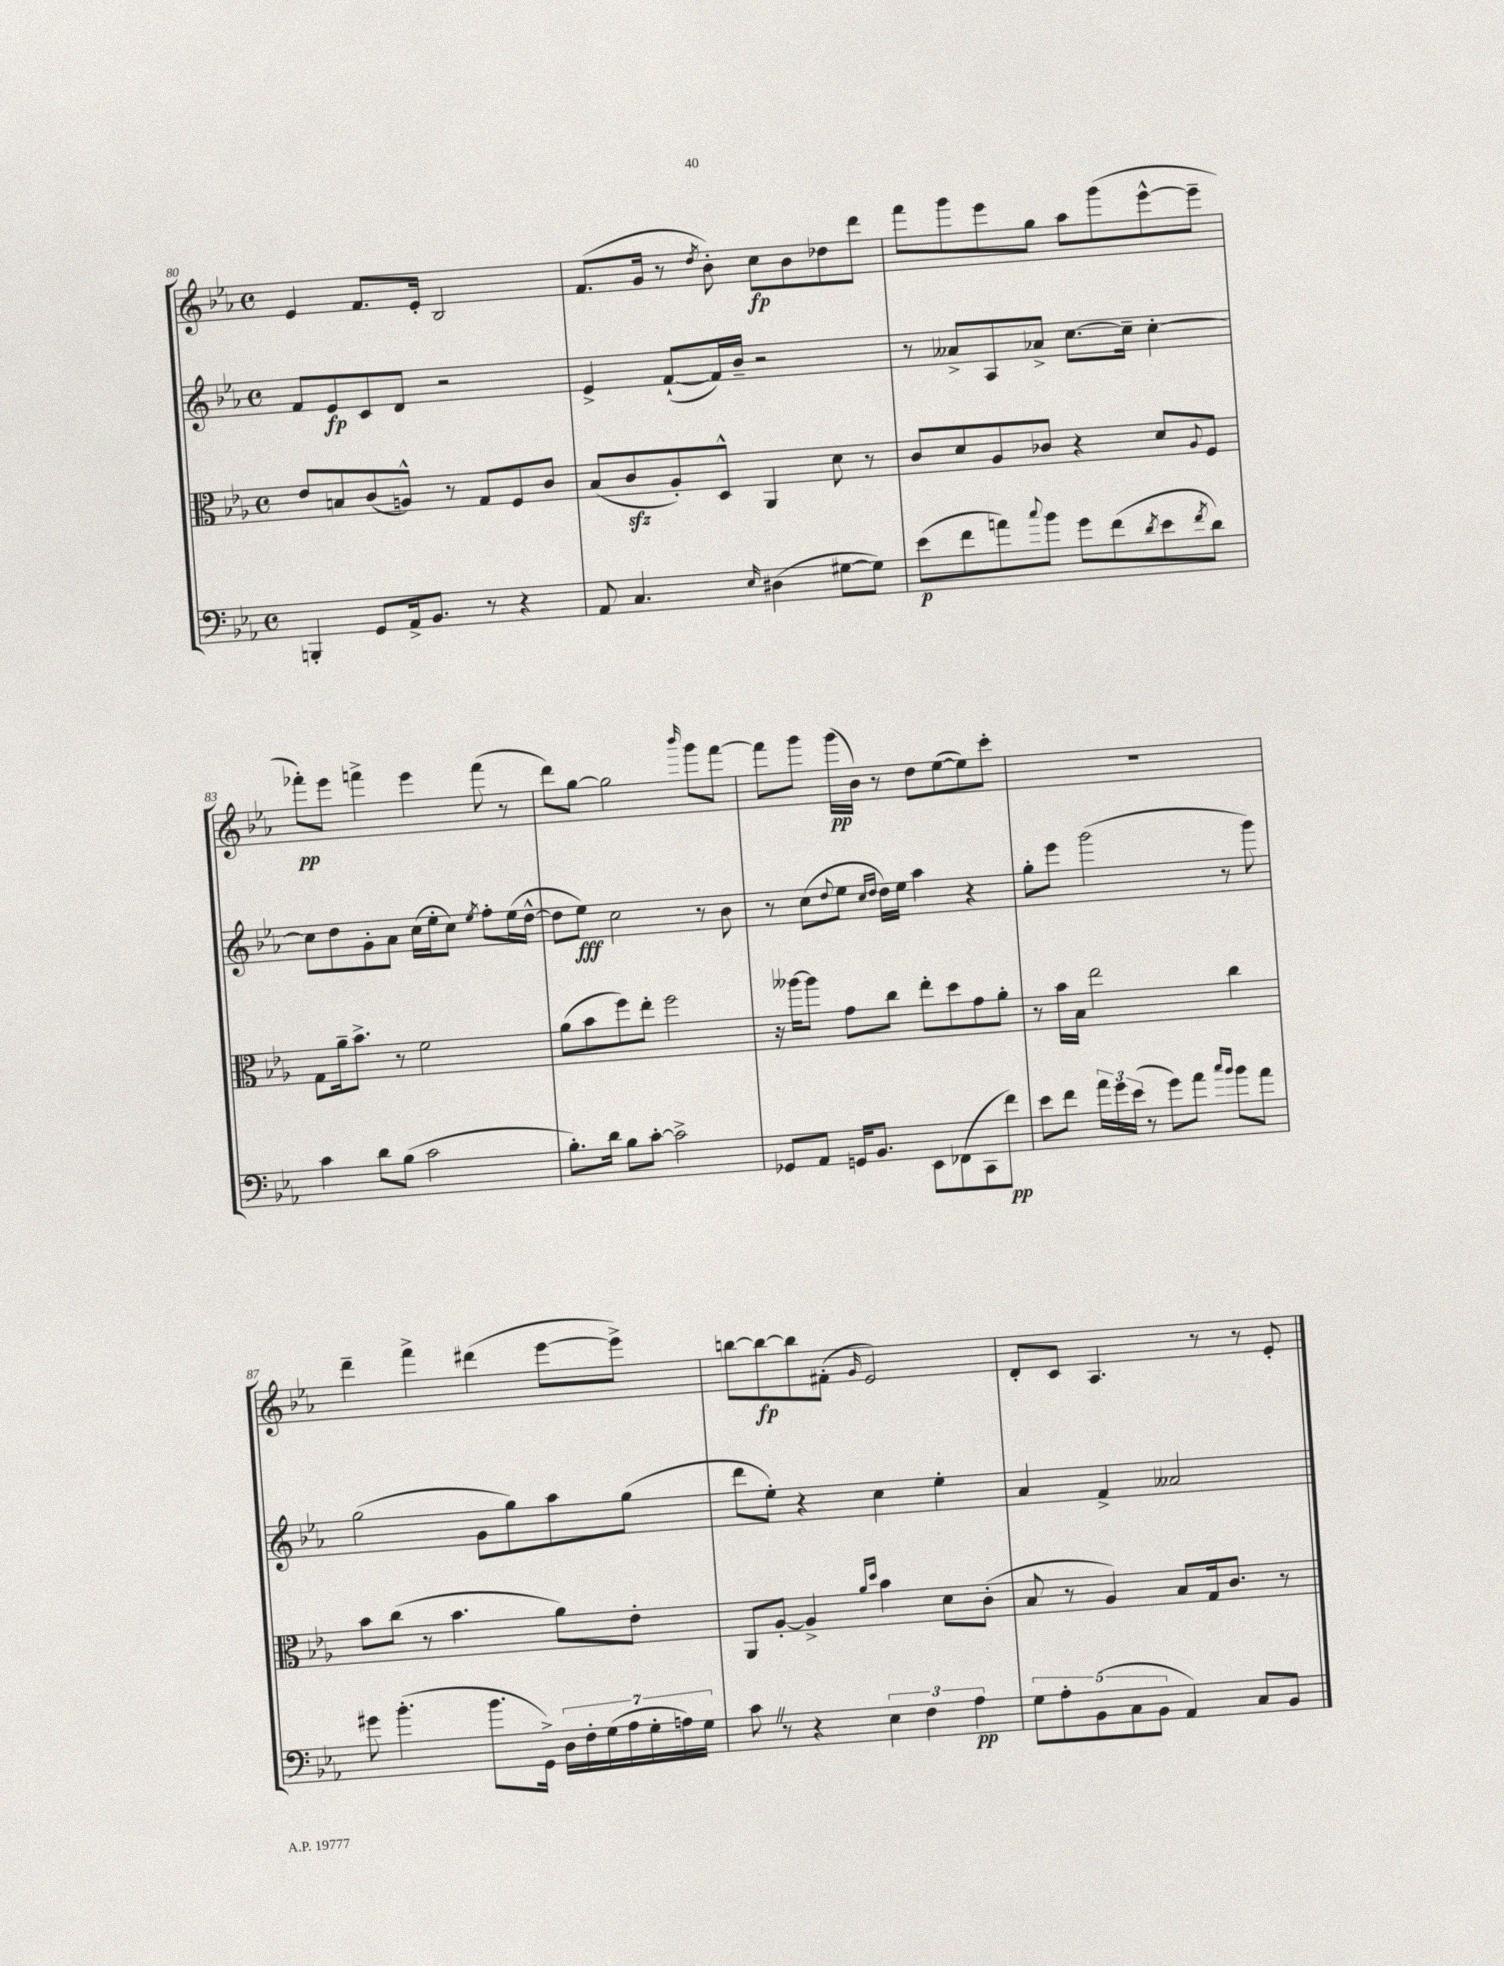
<<
\new StaffGroup <<
\new Staff = "s0" {
    \clef treble \key ees \major \defaultTimeSignature \time 4/4
    ees'4 f'8. ees'16-. bes2 |
    f'8.( g'16 r8 \acciaccatura { d''8 } bes'8-.) c''8\fp bes'8 des''8 d'''8 |
    f'''8 g'''8 ees'''8 g''8 aes''8 g'''8( ees'''8~-^ ees'''8-- |
    fes'''8-.\pp) ees'''8 f'''4-> ees'''4 f'''8( r8 |
    d'''8) g''8~ g''2 \grace { bes'''16 } g'''8 f'''8~ |
    f'''8 g'''8 g'''16\pp( bes'16) r8 d''8 ees''8~( ees''8) c'''8-. |
    R1 |
    d'''4-- f'''4-> dis'''4( ees'''8~ ees'''8->) |
    b''8~ b''8~\fp b''8 fis'8-.( \grace { g'16 } ees'2) |
    d'8-. c'8 aes4. r8 r8 ees'8-. \bar "|." |
}
\new Staff = "s1" {
    \clef treble \key ees \major \defaultTimeSignature \time 4/4
    f'8 ees'8\fp c'8 d'8 r2 |
    ees'4-> f'8~-!( f'16) bes'16-- r2 |
    r8 aeses'8-> aes8 aes'8-> c''8.~ c''16-- c''4~-. |
    c''8 d''8 g'8-. aes'8 c''16( ees''16-. c''8) \acciaccatura { ees''8 } f''8-. ees''16( d''16~-^ |
    d''8 ees''8\fff) c''2 r8 bes'8 |
    r8 c''8( \appoggiatura { d''8 } ees''8 \grace { c''16 d''16 } d''16) ees''16 aes''4 r4 |
    g''8-. ees'''8 g'''2( r8 g'''8) |
    g''2( g'8 g''8) aes''8 g''8( |
    d'''8 ees''8-.) r4 c''4 ees''4-. |
    aes'4 f'4-> aeses'2 \bar "|." |
}
\new Staff = "s2" {
    \clef alto \key ees \major \defaultTimeSignature \time 4/4
    ees'8 b8 c'8( a8-^) r8 g8 f8 c'8 |
    bes8( c'8\sfz aes8-.) d8-^ aes,4 d'8 r8 |
    c'8 d'8 aes8 ces'8 r4 d'8 \appoggiatura { aes8 } f8 |
    g8 aes'16-- bes'8.-> r8 f'2 |
    aes'8( bes'8 f''8) ees''8-. f''2 |
    r16 aeses''16~ aeses''8 g'8 c''8 ees''8-. d''8 g'8 aes'8-. |
    r8 bes'16 bes16 ees''2 c''4 |
    bes'8 c''8( r8 bes'4. aes'8) ees'8-. |
    aes,8 aes8~-. aes4-> \grace { aes'16 d''16 } bes'4 d'8 c'8-.( |
    bes8 r8 aes4) bes8 g16 c'8. r8 \bar "|." |
}
\new Staff = "s3" {
    \clef bass \key ees \major \defaultTimeSignature \time 4/4
    b,,4-. g,8 aes,16-> bes,8. r8 r4 |
    aes,8 c4. \grace { ees16 } dis4( gis8~ gis8) |
    ees'8\p( f'8 a'8) \appoggiatura { c''8 } bes'8 g'8 f'8( \acciaccatura { d'8 } ees'8 \acciaccatura { f'8 } d'8) |
    c'4 d'8 bes8( c'2 |
    bes8.-.) d'16 bes8 c'8~-. c'2-> |
    ges,8 aes,8 g,16 bes,8. ees,8 fes,8( c,8 f'8\pp) |
    ees'8 f'8 \tuplet 3/2 { aes'16 g'16 ees'16( } r8 g'8) aes'8 \grace { c''16 bes'16 } bes'8 aes'8 |
    gis'8 bes'4.-.( bes'8. g,16->) \tuplet 7/4 { d16 f16-. g16( aes16 g16-. a16) g16 } |
    c'8 \once \override BreathingSign.text = \markup { \musicglyph "scripts.caesura.straight" } \breathe r8 r4 \tuplet 3/2 { ees4 f4 aes4\pp } |
    \tuplet 5/4 { g8 aes8-. bes,8( c8 bes,8 } aes,4) c8 bes,8 \bar "|." |
}
>>
>>
\layout { \context { \Score currentBarNumber = #80 } }
